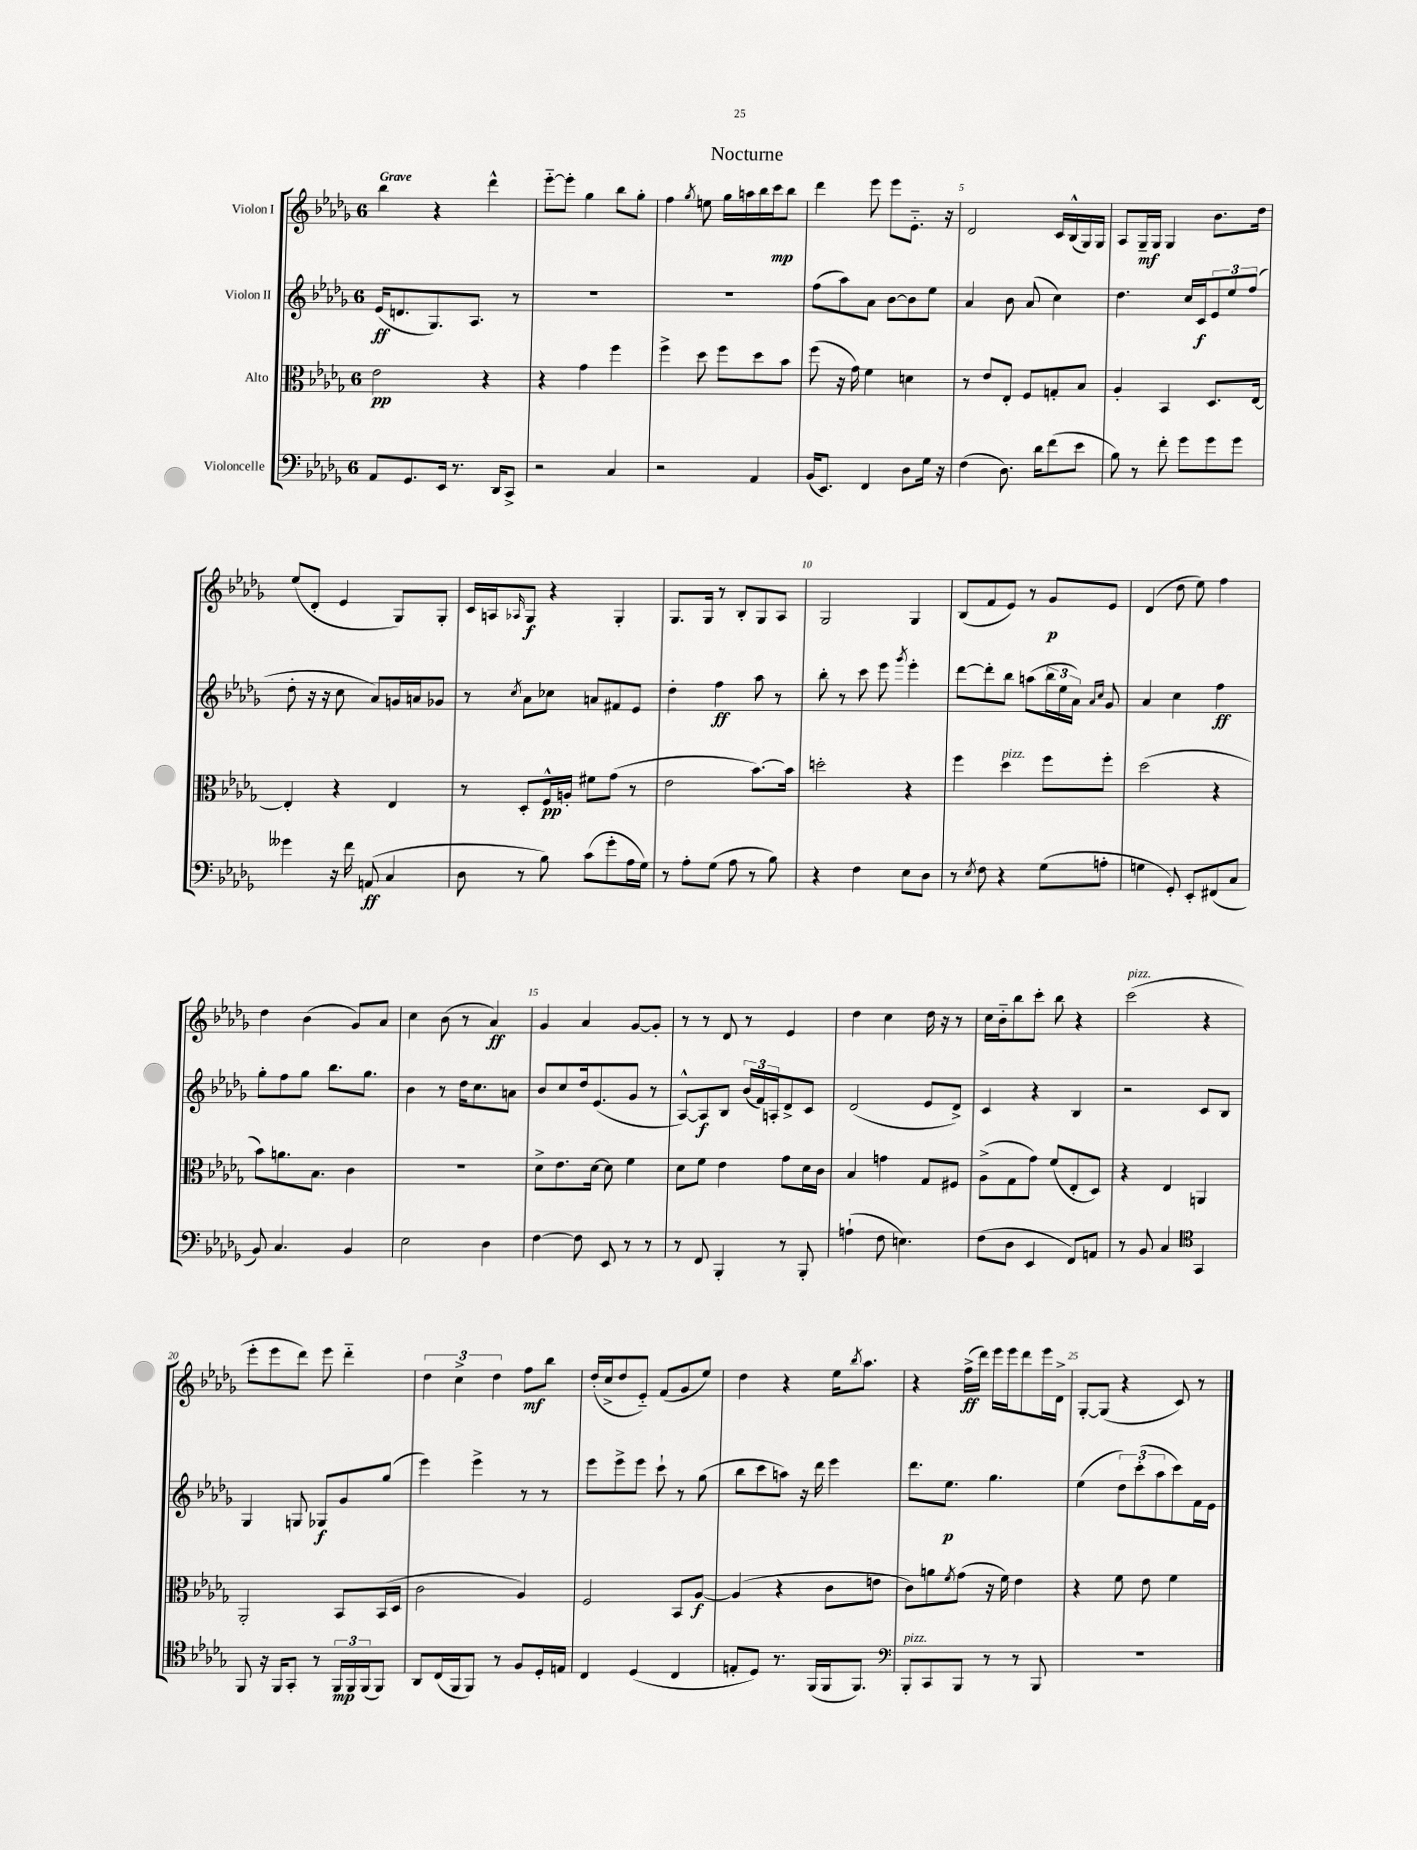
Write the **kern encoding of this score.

**kern	**dynam	**kern	**dynam	**kern	**dynam	**kern	**dynam
*part4	*part4	*part3	*part3	*part2	*part2	*part1	*part1
*staff4	*staff4	*staff3	*staff3	*staff2	*staff2	*staff1	*staff1
*I"Violoncelle	*	*I"Alto	*	*I"Violon II	*	*I"Violon I	*
*clefF4	*	*clefC3	*	*clefG2	*	*clefG2	*
*k[b-e-a-d-g-]	*	*k[b-e-a-d-g-]	*	*k[b-e-a-d-g-]	*	*k[b-e-a-d-g-]	*
*M6/8	*	*M6/8	*	*M6/8	*	*M6/8	*
=1	=1	=1	=1	=1	=1	=1	=1
!	!	!	!	!	!	!LO:TX:a:B:t=Grave	!
8AA-/L	.	2e-\	pp	(16e-/KL	ff	4bb-\	.
.	.	.	.	8.dn/	.	.	.
8.GG-/	.	.	.	.	.	.	.
.	.	.	.	8.G-/)	.	4r	.
16EE-/Jk	.	.	.	.	.	.	.
8.r	.	.	.	.	.	.	.
.	.	.	.	8.A-/J	.	.	.
.	.	4r	.	.	.	4ddd-^^\	.
16DD-/KL	.	.	.	.	.	.	.
8CC^/J	.	.	.	8r	.	.	.
=2	=2	=2	=2	=2	=2	=2	=2
2r	.	4r	.	2.r	.	[8eee-\L	.
.	.	.	.	.	.	8eee-'\J]	.
.	.	4g-\	.	.	.	4gg-\	.
4C/	.	4ff\	.	.	.	8bb-\L	.
.	.	.	.	.	.	8gg-'\J	.
=3	=3	=3	=3	=3	=3	=3	=3
2r	.	4ff^\	.	2.r	.	4ff\	.
.	.	.	.	.	.	8qgg-/	.
.	.	8dd-\	.	.	.	8een\	.
.	.	8ff\L	.	.	.	16gg-\LL	.
.	.	.	.	.	.	16aan\	.
4AA-/	.	8dd-\	.	.	.	16bb-\	.
.	.	.	.	.	.	16ccc\J	mp
.	.	8b-\J	.	.	.	8bb-\J	.
=4	=4	=4	=4	=4	=4	=4	=4
(16BB-/KL	.	(8ff\	.	(8ff\L	.	4ddd-\	.
8.EE-/J)	.	.	.	.	.	.	.
.	.	16r	.	8aa-\)	.	.	.
.	.	16g-\)	.	.	.	.	.
4FF/	.	4f\	.	8a-\J	.	8eee-\	.
.	.	.	.	[8b-\L	.	8eee-\L	.
8D-\L	.	4dn\	.	8b-\]	.	8.e-\J	.
16G-\Jk	.	.	.	8ee-\J	.	.	.
16r	.	.	.	.	.	16r	.
=5	=5	=5	=5	=5	=5	=5	=5
(4F\	.	8r	.	4a-/	.	2d-/	.
.	.	8e-/L	.	.	.	.	.
8.D-\)	.	8E-'/J	.	8b-\	.	.	.
.	.	8F/L	.	(8a-/	.	.	.
16d-\KL	.	.	.	.	.	.	.
(8f\	.	8Gn'/	.	4cc\)	.	16c/LL	.
.	.	.	.	.	.	(16B-^^/	.
8e-\J	.	8B-/J	.	.	.	16G-/)	.
.	.	.	.	.	.	16G-/JJ	.
=6	=6	=6	=6	=6	=6	=6	=6
8B-\)	.	4A-'/	.	4.dd-\	.	8A-/L	.
8r	.	.	.	.	.	16G-~/L	mf
.	.	.	.	.	.	16G-/JJ	.
8f'\	.	4BB-/	.	.	.	4G-/	.
8g-\L	.	.	.	16cc/LL	.	.	.
.	.	.	.	16c/J	f	.	.
8g-\	.	8.D-/L	.	12e-/	.	8.b-\L	.
.	.	.	.	12ee-/	.	.	.
8g-\J	.	.	.	.	.	.	.
.	.	.	.	(12ff/J	.	.	.
.	.	[16E-/Jk	.	.	.	16dd-\Jk	.
!!LO:LB:g=z
=7	=7	=7	=7	=7	=7	=7	=7
4g--X\	.	4E-'/]	.	8dd-'\	.	(8ee-/L	.
.	.	.	.	16r	.	8d-'/J	.
.	.	.	.	16r	.	.	.
16r	.	4r	.	8cc\	.	4e-/	.
16f\	.	.	.	.	.	.	.
(8AAn/	ff	.	.	8a-/L)	.	.	.
4C/	.	4E-/	.	16gn/L	.	8G-/L)	.
.	.	.	.	16an/J	.	.	.
.	.	.	.	8g-X/J	.	8G-'/J	.
=8	=8	=8	=8	=8	=8	=8	=8
8D-\	.	8r	.	8r	.	16c/LL	.
.	.	.	.	.	.	16An/J	.
.	.	.	.	8qcc/	.	16qqA-X/	.
8r	.	8D-'/L	.	8a-\L	.	8G-/J	f
8B-\)	.	16F^^/L	pp	8cc-X\J	.	4r	.
.	.	16An'/JJ	.	.	.	.	.
(8c\L	.	8f#X\L	.	8an/L	.	.	.
8g-'\	.	(8g-\J	.	8f#X/	.	4G-'/	.
16A-\L	.	8r	.	8e-/J	.	.	.
16G-\JJ)	.	.	.	.	.	.	.
=9	=9	=9	=9	=9	=9	=9	=9
8r	.	2e-\	.	4dd-'\	.	8.G-/L	.
8A-'\L	.	.	.	.	.	.	.
.	.	.	.	.	.	16G-/Jk	.
(8G-\J	.	.	.	4ff\	ff	8r	.
8A-\	.	.	.	.	.	8B-'/L	.
8r	.	[8.b-\L)	.	8aa-\	.	8G-/	.
8B-\)	.	.	.	8r	.	8A-/J	.
.	.	16b-\Jk]	.	.	.	.	.
=10	=10	=10	=10	=10	=10	=10	=10
4r	.	2ddn'\	.	8bb-'\	.	2G-/	.
.	.	.	.	8r	.	.	.
4F\	.	.	.	8ccc\	.	.	.
.	.	.	.	8eee-\	.	.	.
.	.	.	.	8qggg-/	.	.	.
8E-\L	.	4r	.	4eee-'\	.	4G-/	.
8D-\J	.	.	.	.	.	.	.
=11	=11	=11	=11	=11	=11	=11	=11
8r	.	4ff\	.	[8ddd-\L	.	(8B-/L	.
8qE-/	.	.	.	.	.	.	.
8F\	.	.	.	8ddd-'\]	.	8f/	.
!	!	!LO:TX:a:i:t=pizz.	!	!	!	!	!
4r	.	4dd-\	.	8bb-\J	.	8e-/J)	.
.	.	.	.	(8aan\L	.	8r	.
(8G-\L	.	8ff\L	.	24bb-\L	.	8g-/L	p
.	.	.	.	24ee-\	.	.	.
.	.	.	.	24a-\JJ)	.	.	.
.	.	.	.	16qqa-/LL	.	.	.
.	.	.	.	16qqcc/JJ	.	.	.
8An'\J	.	8ff'\J	.	8g-/	.	8e-/J	.
=12	=12	=12	=12	=12	=12	=12	=12
4Gn\	.	(2dd-\	.	4a-/	.	(4d-/	.
8GG-'/)	.	.	.	4cc\	.	8dd-\	.
8EE-'/L	.	.	.	.	.	8ee-\)	.
(8FF#X/	.	4r	.	4ff\	ff	4ff\	.
8C/J	.	.	.	.	.	.	.
!!LO:LB:g=z
=13	=13	=13	=13	=13	=13	=13	=13
8BB-/)	.	8b-\L)	.	8gg-'\L	.	4dd-\	.
4.C/	.	8.an\	.	8ff\	.	.	.
.	.	.	.	8gg-\J	.	(4b-\	.
.	.	8.B-\J	.	.	.	.	.
.	.	.	.	8.bb-\L	.	.	.
4BB-/	.	4c\	.	.	.	8g-/L)	.
.	.	.	.	8.gg-\J	.	.	.
.	.	.	.	.	.	8a-/J	.
=14	=14	=14	=14	=14	=14	=14	=14
2E-\	.	2.r	.	4b-\	.	4cc\	.
.	.	.	.	8r	.	(8b-\	.
.	.	.	.	16dd-\KL	.	8r	.
.	.	.	.	8.cc\	.	.	.
4D-\	.	.	.	.	.	4a-/)	ff
.	.	.	.	8an\J	.	.	.
=15	=15	=15	=15	=15	=15	=15	=15
[4F\	.	8d-^\L	.	8b-/L	.	4g-/	.
.	.	8.e-\	.	8cc/	.	.	.
8F\]	.	.	.	16dd-/k	.	4a-/	.
.	.	[16d-\Jk	.	(8.e-/	.	.	.
8EE-/	.	8d-\]	.	.	.	.	.
8r	.	4f\	.	8g-/J	.	[8g-/L	.
8r	.	.	.	8r	.	8g-'/J]	.
=16	=16	=16	=16	=16	=16	=16	=16
8r	.	8d-\L	.	[8A-^^/L)	.	8r	.
8FF/	.	8f\J	.	8A-/]	f	8r	.
4BBB-'/	.	4e-\	.	8B-/J	.	8d-/	.
.	.	.	.	(24b-/LL	.	8r	.
.	.	.	.	24f/)	.	.	.
.	.	.	.	24An'/J	.	.	.
8r	.	8g-\L	.	8d-^/	.	4e-/	.
8BBB-'/	.	16d-\L	.	8c/J	.	.	.
.	.	16c\JJ	.	.	.	.	.
=17	=17	=17	=17	=17	=17	=17	=17
(4An`\	.	4B-/	.	(2d-/	.	4dd-\	.
8F\	.	4gn\	.	.	.	4cc\	.
4.En\)	.	.	.	.	.	.	.
.	.	8G-/L	.	8e-/L	.	16dd-\	.
.	.	.	.	.	.	16r	.
.	.	8F#X/J	.	8d-^/J)	.	8r	.
=18	=18	=18	=18	=18	=18	=18	=18
(8F\L	.	(8A-^\L	.	4c/	.	16cc\LL	.
.	.	.	.	.	.	16b-\J	.
8D-\J	.	8G-\	.	.	.	8bb-\	.
4EE-/	.	8g-\J)	.	4r	.	8ccc'\J	.
.	.	(8f/L	.	.	.	8bb-\	.
8FF/L)	.	8E-'/	.	4B-/	.	4r	.
8AAn/J	.	8D-/J)	.	.	.	.	.
=19	=19	=19	=19	=19	=19	=19	=19
!	!	!	!	!	!	!LO:TX:a:i:t=pizz.	!
8r	.	4r	.	2r	.	(2ccc\	.
8BB-/	.	.	.	.	.	.	.
4C/	.	4E-/	.	.	.	.	.
*clefC4	*	*	*	*	*	*	*
4GG-/	.	4AAn/	.	8c/L	.	4r	.
.	.	.	.	8B-/J	.	.	.
!!LO:LB:g=z
=20	=20	=20	=20	=20	=20	=20	=20
8FF/	.	2AA-'/	.	4G-/	.	8eee-'\L	.
16r	.	.	.	.	.	8eee-\	.
16FF/KL	.	.	.	.	.	.	.
8GG-'/J	.	.	.	8Gn/	.	8ddd-\J)	.
8r	.	.	.	8G-X/L	f	8eee-\	.
24FF/LL	mp	8BB-/L	.	8g-/	.	4ddd-\	.
24FF/	.	.	.	.	.	.	.
(24FF/J	.	.	.	.	.	.	.
8FF/J)	.	(16BB-/L	.	(8gg-/J	.	.	.
.	.	16D-/JJ	.	.	.	.	.
=21	=21	=21	=21	=21	=21	=21	=21
8AA-/L	.	2c\	.	4eee-\)	.	6dd-\	.
(16C/L	.	.	.	.	.	.	.
.	.	.	.	.	.	6cc^\	.
16FF/J	.	.	.	.	.	.	.
8FF/J)	.	.	.	4eee-^\	.	.	.
.	.	.	.	.	.	6dd-\	.
8r	.	.	.	.	.	.	.
8F/L	.	4A-/)	.	8r	.	8ff\L	mf
16D-'/L	.	.	.	8r	.	8bb-\J	.
16En/JJ	.	.	.	.	.	.	.
=22	=22	=22	=22	=22	=22	=22	=22
4C/	.	2F/	.	8eee-\L	.	(16dd-'/LL	.
.	.	.	.	.	.	16cc^/J	.
.	.	.	.	8eee-^\	.	8dd-/	.
(4D-/	.	.	.	8eee-\J	.	8e-/J)	.
.	.	.	.	8ccc`\	.	(8f/L	.
4C/	.	8BB-/L	.	8r	.	8g-/	.
.	.	[8A-/J	f	(8gg-\	.	8ee-/J)	.
=23	=23	=23	=23	=23	=23	=23	=23
8En'/L	.	(4A-/]	.	8bb-\L	.	4dd-\	.
8D-/J)	.	.	.	8ccc\	.	.	.
8.r	.	4r	.	8aan\J)	.	4r	.
.	.	.	.	16r	.	.	.
(16FF/LL	.	.	.	16ddd-\	.	.	.
16FF/J	.	8c\L	.	4eee-\	.	16ee-\KL	.
.	.	.	.	.	.	8qbb-/	.
8.FF/J)	.	.	.	.	.	8.aa-\J	.
.	.	8en\J	.	.	.	.	.
=24	=24	=24	=24	=24	=24	=24	=24
*clefF4	*	*	*	*	*	*	*
!LO:TX:a:i:t=pizz.	!	!	!	!	!	!	!
8BBB-'/L	.	8c\L)	.	8.ddd-\L	.	4r	.
8CC/	.	8an\	.	.	.	.	.
.	.	.	.	8.ee-\J	p	.	.
.	.	8qf/	.	.	.	.	.
8BBB-/J	.	(8g-\J	.	.	.	(16ff^\LL	ff
.	.	.	.	.	.	16ddd-\JJ)	.
8r	.	16r	.	4.gg-\	.	16eee-\LL	.
.	.	16f\)	.	.	.	16eee-\J	.
8r	.	4e-\	.	.	.	8ddd-\	.
8BBB-/	.	.	.	.	.	16eee-\L	.
.	.	.	.	.	.	16d-^\JJ	.
=25	=25	=25	=25	=25	=25	=25	=25
2.r	.	4r	.	(4ee-\	.	[8G-'/L	.
.	.	.	.	.	.	(8G-/J]	.
.	.	8f\	.	12dd-\L)	.	4r	.
.	.	.	.	(12ccc'\	.	.	.
.	.	8e-\	.	.	.	.	.
.	.	.	.	12aa-\	.	.	.
.	.	4f\	.	8ccc\)	.	8c/)	.
.	.	.	.	16f\L	.	8r	.
.	.	.	.	16e-\JJ	.	.	.
==	==	==	==	==	==	==	==
*-	*-	*-	*-	*-	*-	*-	*-
